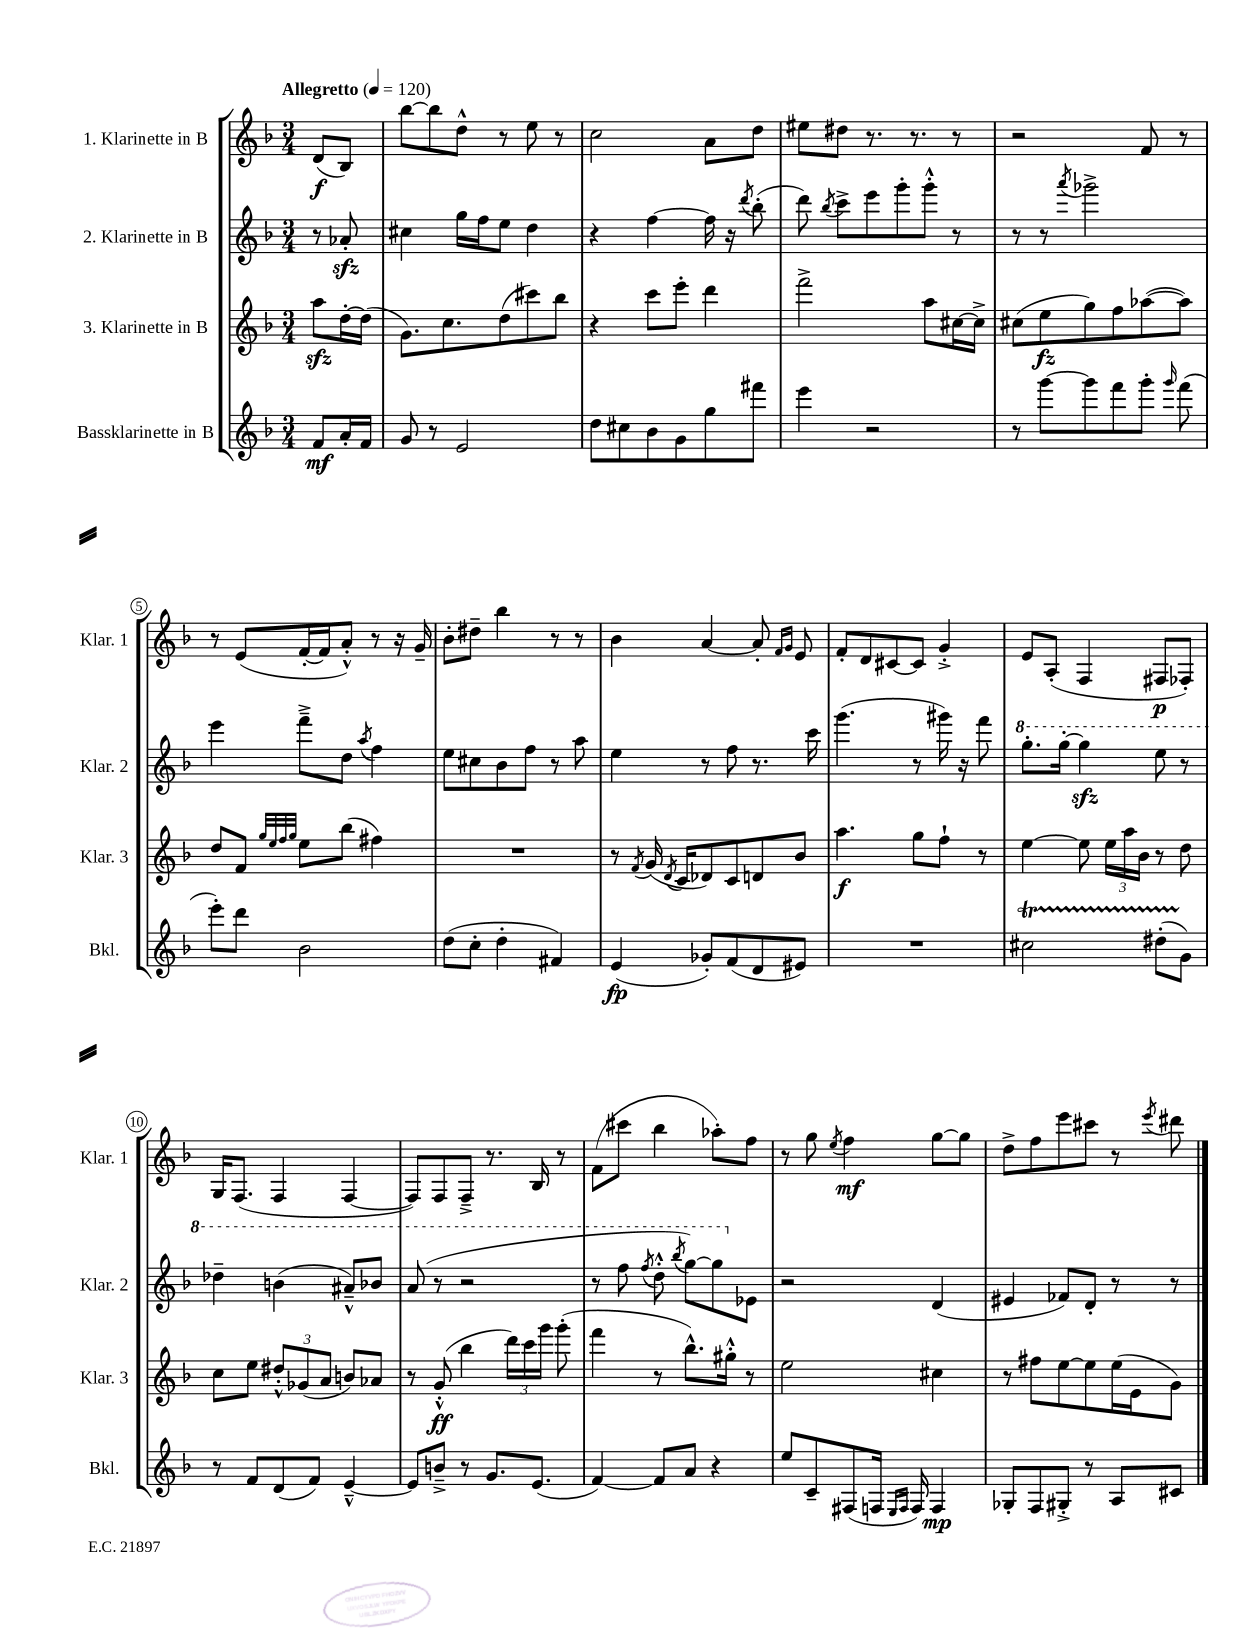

**kern	**kern	**kern	**kern
*staff4	*staff3	*staff2	*staff1
*clefG2	*clefG2	*clefG2	*clefG2
*k[b-]	*k[b-]	*k[b-]	*k[b-]
*M3/4	*M3/4	*M3/4	*M3/4
*MM120	*MM120	*MM120	*MM120
8f	8aa	8r	(8d
16a'	[16dd'	8a-'	8B-)
16f	(16dd]	.	.
=	=	=	=
8g	8.g)	4cc#	[8bb-
8r	.	.	8bb-]
.	8.cc	.	.
2e	.	16gg	8dd^^
.	.	16ff	.
.	(8dd	8ee	8r
.	8ccc#)	4dd	8ee
.	8bb-	.	8r
=	=	=	=
8dd	4r	4r	2cc
8cc#	.	.	.
8b-	8ccc	[4ff	.
8g	8eee'	.	.
8gg	4ddd	16ff]	8a
.	.	16r	.
.	.	8qddd	.
8fff#	.	(8bb-'	8dd
=	=	=	=
4eee	2fff^	8ddd)	8ee#
.	.	8qbb-	.
.	.	8ccc^	8dd#
2r	.	8eee	8.r
.	.	8ggg'	.
.	.	.	8.r
.	8aa	8ggg'^^	.
.	[16cc#	8r	8r
.	16cc#^]	.	.
=	=	=	=
8r	(8cc#	8r	2r
[8ggg	8ee	8r	.
.	.	8qaaa	.
8ggg]	8gg)	2ggg-^	.
8fff	8ff	.	.
8ggg'	([8aa-	.	8f
16qqggg	.	.	.
(8fff	8aa-])	.	8r
=	=	=	=
8eee')	8dd	4eee	8r
8ddd	8f	.	(8e
.	32qqgg	.	.
.	32qqee	.	.
.	32qqff	.	.
.	32qqgg	.	.
2b-	8ee	8fff~^	[16f'
.	.	.	16f]
.	(8bb-	8dd	8a'^^)
.	.	8qaa	.
.	4ff#)	4ff	8r
.	.	.	16r
.	.	.	16g~
=	=	=	=
(8dd	2.r	8ee	8b-'
8cc'	.	8cc#	8dd#~
4dd'	.	8b-	4bb-
.	.	8ff	.
4f#)	.	8r	8r
.	.	8aa	8r
=	=	=	=
(4e	8r	4ee	4b-
.	8qf	.	.
.	(16g	.	.
.	8qd	.	.
.	16c	.	.
8g-')	8d-)	8r	[4a
(8f	8c	8ff	.
8d	8d	8.r	8a']
.	.	.	16qqf
.	.	.	16qqg
8e#)	8b-	.	8e
.	.	16ccc	.
=	=	=	=
2.r	4.aa	(4.ggg	8f'
.	.	.	8d
.	.	.	[8c#
.	8gg	8r	8c#]
.	8ff`	16ggg#)	4g'^
.	.	16r	.
.	8r	8fff	.
=	=	=	=
2cc#	[4ee	8.ggg'	8e
.	.	.	(8A'
.	.	[16ggg'	.
.	8ee]	4ggg]	4F
.	24ee	.	.
.	24aa	.	.
.	24b-	.	.
(8dd#'	8r	8eee	8F#
8g)	8dd	8r	8F-')
=	=	=	=
8r	8cc	4ddd-~	16G
.	.	.	(8.F
8f	8ee	.	.
(8d	12dd#'^^	(4bb	4F
.	(12g-	.	.
8f)	.	.	.
.	12a	.	.
[4e~^^	8b)	8aa#~^^)	[4F
.	8a-	8bb-	.
=	=	=	=
8e]	8r	(8aa	8F])
8b~^	(8g'^^	8r	8F
8r	4bb-	2r	8F~^
8.g	.	.	8.r
.	24ddd)	.	.
.	24ccc	.	.
(8.e	.	.	16B-
.	24ggg	.	.
.	(8ggg'	.	8r
=	=	=	=
[4f)	4fff	8r	(8f
.	.	8fff	8ccc#
.	.	8qfff	.
8f]	8r	8ddd'^^	4bb-
.	.	8qbbb-	.
8a	8.bb-^^)	[8ggg)	.
4r	.	8ggg]	8aa-')
.	16gg#'^^	.	.
.	8r	8e-	8ff
=	=	=	=
8ee	2ee	2r	8r
8c~	.	.	8gg
.	.	.	8qee
(8F#	.	.	4ff
16F	.	.	.
16qqE	.	.	.
16qqF	.	.	.
16F)	.	.	.
4F	4cc#	(4d	[8gg
.	.	.	8gg]
=	=	=	=
8G-'	8r	4e#	8dd^
8F	8ff#	.	8ff
8G#'^	[8ee	8f-)	8eee
8r	8ee]	8d'	8ccc#
8A	(16ee	8r	8r
.	16e	.	.
.	.	.	8qeee
8c#	8g)	8r	8ddd#
==	==	==	==
*-	*-	*-	*-
